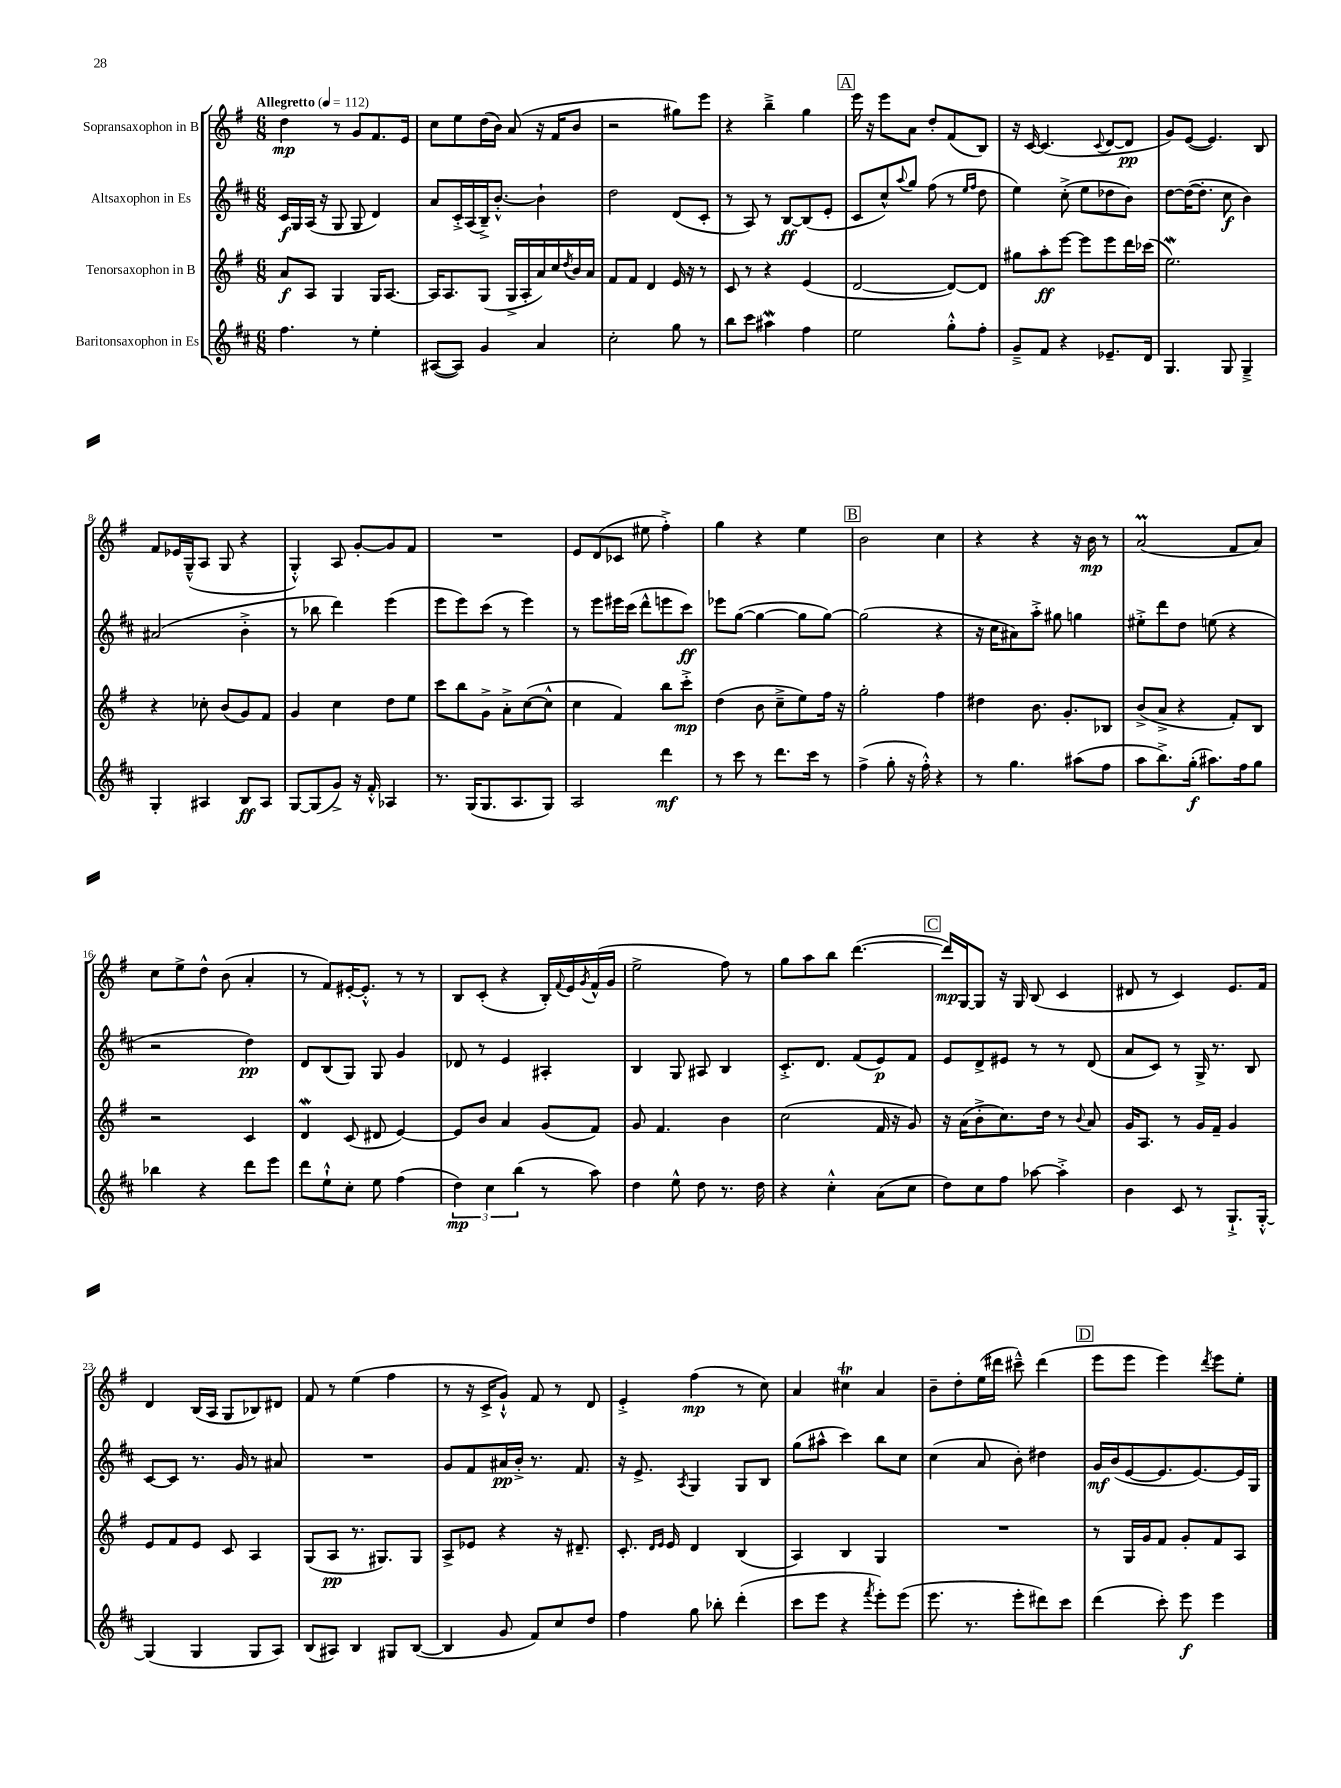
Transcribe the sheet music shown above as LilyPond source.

<<
\new StaffGroup <<
\new Staff = "s0" \with { instrumentName = "Sopransaxophon in B" } {
    \clef treble \key g \major \numericTimeSignature \time 6/8 \tempo "Allegretto" 4 = 112
    d''4\mp r8 g'8 fis'8. e'16 |
    c''8 e''8 d''16( b'16) a'8( r16 fis'16 b'8 |
    r2 gis''8) e'''8 |
    r4 b''4---> g''4 |
    \mark \markup { \box "A" } e'''16 r16 e'''8 a'8 d''8-. fis'8( b8) |
    r16 c'16~ c'4.( \appoggiatura { c'8 } d'8~ d'8\pp |
    g'8) e'8~( e'4.) b8 |
    fis'8 ees'16 g16---^( a8 g8 r4 |
    g4-.-^) a8 g'8~-. g'8 fis'8 |
    R2. |
    e'8 d'8( ces'8 eis''8 fis''4-.->) |
    g''4 r4 e''4 |
    \mark \markup { \box "B" } b'2 c''4 |
    r4 r4 r16 b'16\mp r8 |
    a'2\prall( fis'8 a'8) |
    c''8 e''8-> d''8-^ b'8( a'4-. |
    r8 fis'8) eis'16~-. eis'8.-.-^ r8 r8 |
    b8 c'8-.( r4 b16-.) \appoggiatura { fis'8 } e'16 \acciaccatura { g'8 } fis'16-^( g'16 |
    e''2-> fis''8) r8 |
    g''8 a''8 b''8 d'''4.~( |
    \mark \markup { \box "C" } d'''16\mp) g16~ g8 r16 g16 b8( c'4 |
    dis'8 r8 c'4) e'8. fis'16 |
    d'4 b16( a16 g8 bes8) dis'8 |
    fis'8 r8 e''4( fis''4 |
    r8 r16 c'16-> g'8-!-^) fis'8 r8 d'8 |
    e'4-.-> fis''4\mp( r8 c''8) |
    a'4 cis''4\trill a'4 |
    b'8-- d''8-. e''16( dis'''16 cis'''8---^) dis'''4( |
    \mark \markup { \box "D" } e'''8 e'''8 e'''4) \acciaccatura { d'''8 } e'''8 e''8-. \bar "|." |
}
\new Staff = "s1" \with { instrumentName = "Altsaxophon in Es" } {
    \clef treble \key d \major \numericTimeSignature \time 6/8
    cis'16\f g16 a16( r16 g8 g8 d'4) |
    a'8 cis'16-.-> a16( b16--->) b'8.~-.-^ b'4-! |
    d''2 d'8( cis'8-. |
    r8 a8) r8 b8~\ff b8( e'8-. |
    \mark \markup { \box "A" } cis'8 cis''8-^) \appoggiatura { a''8 } g''8 fis''8( r8 \grace { e''16 fis''16 } d''8 |
    e''4) cis''8-.->( e''8 des''8 b'8) |
    d''8~ d''16~( d''8.-. cis''8\f b'4) |
    ais'2( b'4-.-> |
    r8 bes''8 d'''4) e'''4( |
    e'''8 e'''8) cis'''8( r8 e'''4) |
    r8 e'''8 eis'''16 cis'''16( d'''8-^ e'''8 cis'''8\ff) |
    ees'''8 g''8~( g''4~ g''8 g''8~) |
    \mark \markup { \box "B" } g''2( r4 |
    r16 cis''16 ais'8) a''8-.-> gis''8 g''4 |
    eis''8-.-> d'''8 d''8 e''8( r4 |
    r2 d''4\pp) |
    d'8 b8( g8) g8 g'4 |
    des'8 r8 e'4 ais4-. |
    b4 g8 ais8 b4 |
    cis'8.-.-> d'8. fis'8( e'8\p) fis'8 |
    \mark \markup { \box "C" } e'8 d'8-> eis'8 r8 r8 d'8( |
    a'8 cis'8) r8 g16-> r8. b8 |
    cis'8~ cis'8 r8. g'16 r8 ais'8 |
    R2. |
    g'8 fis'8 ais'16\pp b'16-.-> r8. fis'8. |
    r16 e'8.-> \acciaccatura { a8 } g4 g8 b8 |
    g''8( ais''8-^ cis'''4) b''8 cis''8 |
    cis''4( a'8 b'8-.) dis''4 |
    \mark \markup { \box "D" } g'16\mf b'16( e'8~ e'8. e'8.~) e'16 g16 \bar "|." |
}
\new Staff = "s2" \with { instrumentName = "Tenorsaxophon in B" } {
    \clef treble \key g \major \numericTimeSignature \time 6/8
    a'8\f a8 g4 g16 a8.~ |
    a16 a8. g8( g16-> a16-. a'16) c''16 \acciaccatura { d''8 } b'16 a'16 |
    fis'8 fis'8 d'4 e'16 r16 r8 |
    c'8 r8 r4 e'4( |
    \mark \markup { \box "A" } d'2~ d'8~) d'8 |
    gis''8 a''8-.\ff e'''8~ e'''8 e'''8 d'''16 ces'''16( |
    e''2.\mordent) |
    r4 ces''8-. b'8( g'8) fis'8 |
    g'4 c''4 d''8 e''8 |
    c'''8 b''8 g'8-> a'8-.-> c''8~( c''8-^ |
    c''4 fis'4) b''8 c'''8-.->\mp |
    d''4( b'8 c''8---> e''8) fis''16 r16 |
    \mark \markup { \box "B" } g''2-. fis''4 |
    dis''4 b'8. g'8.-. bes8 |
    b'8->( a'8-> r4 fis'8-.) b8 |
    r2 c'4 |
    d'4\mordent c'8( dis'8 e'4~) |
    e'8 b'8 a'4 g'8( fis'8) |
    g'8 fis'4. b'4 |
    c''2( fis'16 r16 g'8) |
    \mark \markup { \box "C" } r16 a'16( b'8-.-> c''8.) d''16 r8 \appoggiatura { b'8 } a'8 |
    g'16 a8. r8 g'16 fis'16-- g'4 |
    e'8 fis'8 e'8 c'8 a4 |
    g8( a8\pp r8. gis8.) gis8 |
    a8-> ees'8 r4 r16 dis'8.-- |
    c'8.-. \grace { d'16 e'16 } e'16 d'4 b4( |
    a4) b4 g4 |
    R2. |
    \mark \markup { \box "D" } r8 g16 g'16 fis'8 g'8-. fis'8 a8 \bar "|." |
}
\new Staff = "s3" \with { instrumentName = "Baritonsaxophon in Es" } {
    \clef treble \key d \major \numericTimeSignature \time 6/8
    fis''4. r8 e''4-. |
    ais8~( ais8) g'4 a'4 |
    cis''2-. g''8 r8 |
    b''8 cis'''8 ais''4\mordent fis''4 |
    \mark \markup { \box "A" } e''2 g''8-.-^ fis''8-. |
    g'8---> fis'8 r4 ees'8.-- d'16 |
    g4. g8 g4---> |
    g4-. ais4 b8\ff ais8 |
    g8~ g8( g'8->) r16 fis'16-.-^ aes4 |
    r8. g16( g8. a8. g8) |
    a2 d'''4\mf |
    r8 cis'''8 r8 d'''8. cis'''16 r8 |
    \mark \markup { \box "B" } fis''4->( g''8-. r16 fis''16-.-^) r4 |
    r8 g''4. ais''8( fis''8 |
    a''8 b''8.->) g''16-.\f( ais''8.) fis''16 g''8 |
    bes''4 r4 d'''8 e'''8 |
    d'''8 e''8-!-^ cis''8-. e''8 fis''4( |
    \tuplet 3/2 { d''4\mp) cis''4 b''4( } r8 a''8) |
    d''4 e''8-^ d''8 r8. d''16 |
    r4 cis''4-.-^ a'8( cis''8 |
    \mark \markup { \box "C" } d''8) cis''8 fis''8 aes''8~ aes''4-.-> |
    b'4 cis'8 r8 g8.-!-> g16~-.-^ |
    g4( g4 g8 a8) |
    b8( ais8) b4 gis8 b8~( |
    b4 g'8 fis'8) cis''8 d''8 |
    fis''4 g''8 bes''8-. d'''4-.( |
    cis'''8 e'''8 r4 \acciaccatura { fis'''8 } e'''8-.) e'''8( |
    e'''8. r8. e'''8-. dis'''8) cis'''8 |
    \mark \markup { \box "D" } d'''4( cis'''8-.) e'''8\f e'''4 \bar "|." |
}
>>
>>
